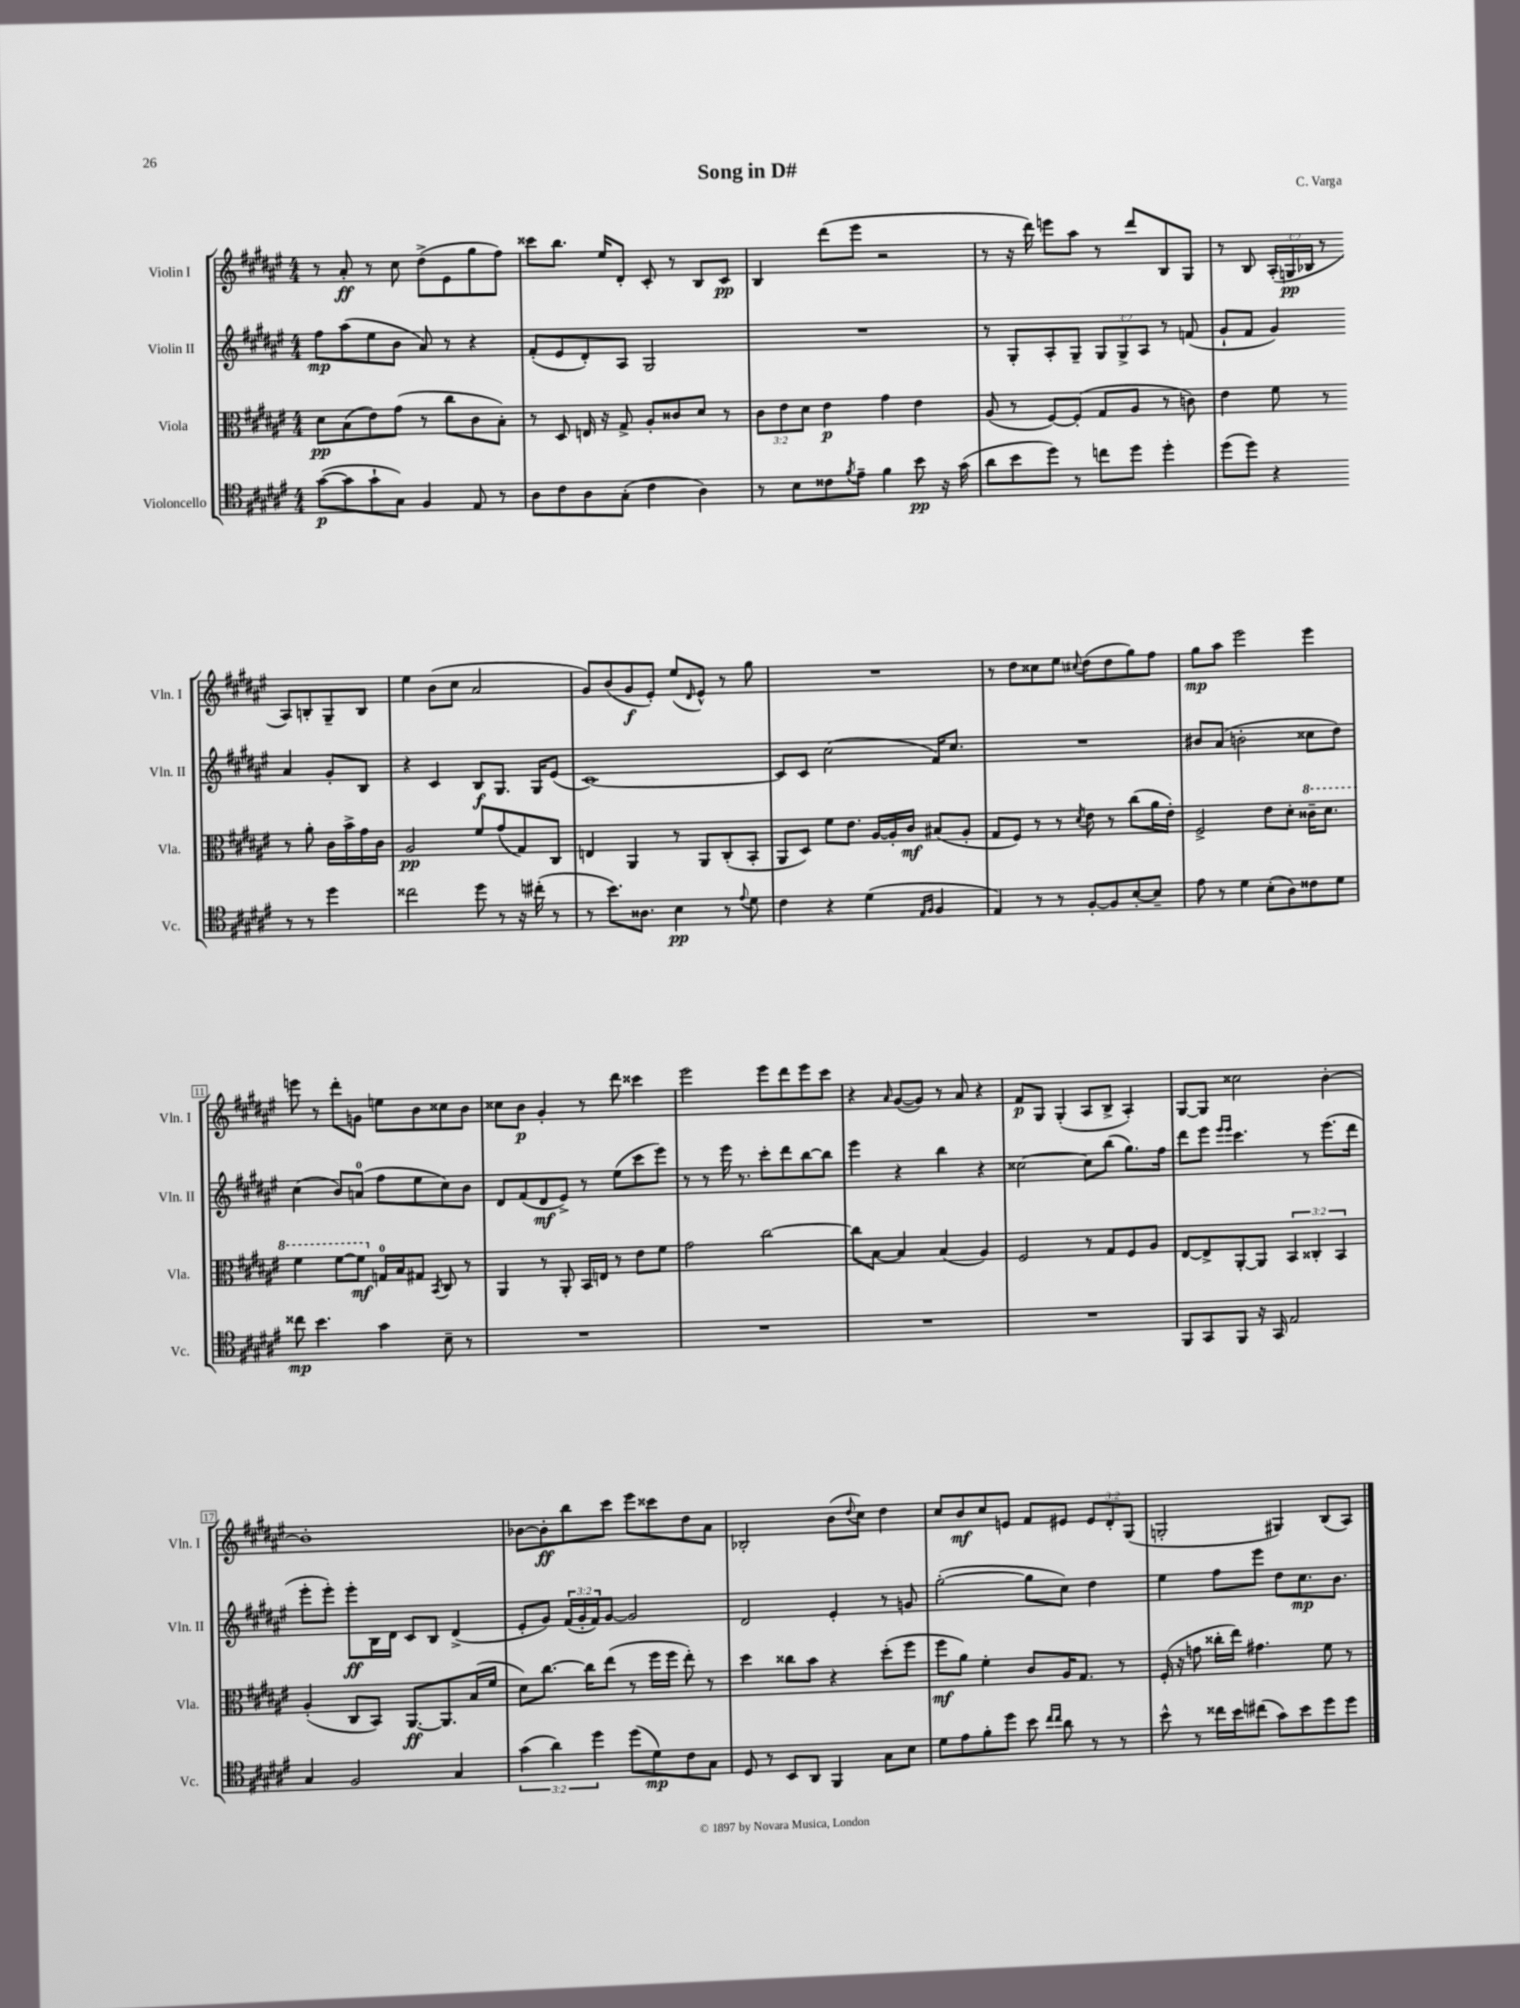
\header { title = "Song in D#" composer = "C. Varga" }
<<
\new StaffGroup <<
\new Staff = "s0" \with { instrumentName = "Violin I" shortInstrumentName = "Vln. I" } {
    \clef treble \key fis \major \numericTimeSignature \time 4/4 \override Staff.TupletNumber.text = #tuplet-number::calc-fraction-text
    r8 ais'8-.\ff r8 cis''8 dis''8->( eis'8 gis''8 fis''8) |
    cisis'''8 b''8. eis''16 dis'8-. cis'8-. r8 b8 cis'8\pp |
    b4 dis'''8( eis'''8 r2 |
    r8 r16 dis'''16) e'''8 ais''8 r8 dis'''8 b8 gis8 |
    r8 b8 \tuplet 3/2 { ais16-.( g16\pp bes16 } r8 ais8) b8-. g8-- b8 |
    eis''4 b'8( cis''8 ais'2 |
    gis'8) b'8( gis'8\f eis'8-.) eis''8( \grace { dis'16 } eis'8-^) r8 gis''8 |
    R1 |
    r8 dis''8 cisis''8 eis''8 \appoggiatura { cis''8 } dis''8( dis''8 gis''8) fis''8 |
    gis''8\mp ais''8 eis'''2 eis'''4 |
    e'''8 r8 dis'''8-. g'8 e''8 b'8 cisis''8 b'8 |
    cisis''8 b'8\p gis'4-. r8 dis'''8 cisis'''4 |
    eis'''2 eis'''8 dis'''8 eis'''8 cis'''8 |
    r4 \grace { ais'16 } gis'8~( gis'8) r8 ais'8 r4 |
    fis'8\p gis8 gis4-.( ais8 b8-> ais4-.) |
    gis8~ gis8 cisis''2 b'4~-. |
    b'1-. |
    bes'8~ bes'8-.\ff b''8 cis'''8 eis'''8 cisis'''8 dis''8 ais'8 |
    bes2-. b'8( \appoggiatura { dis''8 } cis''8) dis''4 |
    cis''8 b'8\mf cis''8 e'8 fis'8 eis'8 \tuplet 3/2 { eis'8 dis'8-. gis8( } |
    g2-. gis4) b8( ais8) \bar "|." |
}
\new Staff = "s1" \with { instrumentName = "Violin II" shortInstrumentName = "Vln. II" } {
    \clef treble \key fis \major \numericTimeSignature \time 4/4 \override Staff.TupletNumber.text = #tuplet-number::calc-fraction-text
    fis''8\mp ais''8( eis''8 b'8 ais'8) r8 r4 |
    fis'8-.( eis'8 dis'8-.) ais8 gis2 |
    R1 |
    r8 gis8-. ais8-. gis8-- \tuplet 3/2 { gis8 gis8-> ais8 } r8 f'8( |
    gis'8-! fis'8 gis'4) ais'4 gis'8-. b8 |
    r4 cis'4 b8\f gis8. gis16 eis'8( |
    cis'1~) |
    cis'8 cis'8 cis''2( fis'16) cis''8. |
    R1 |
    bis'8 ais'8( b'2-. cisis''8 dis''8) |
    cis''4( b'8) a'8-0( fis''8 eis''8 cis''8) b'8 |
    dis'8 fis'8( dis'8\mf eis'8->) r8 eis''8( cis'''8 eis'''8) |
    r8 r8 eis'''16 r8. cis'''8-. dis'''8 b''8~ b''8 |
    eis'''4 r4 b''4 r4 |
    cisis''2~ cisis''8 b''8( gis''8.) fis''16 |
    dis'''8 eis'''8 \grace { eis'''16 eis'''16 } cis'''4. r8 eis'''8.( dis'''16 |
    eis'''8-. eis'''8-.) eis'''8-.\ff b16 dis'16 cis'8 b8 dis'4->( |
    eis'8-. gis'8) \tuplet 3/2 { fis'16( gis'16-. fis'16) } gis'8~ gis'2 |
    dis'2 eis'4-. r8 g'8 |
    gis''2~-.( gis''8 cis''8) dis''4 |
    eis''4 fis''8 eis'''8 dis''8 cis''8.\mp b'8. \bar "|." |
}
\new Staff = "s2" \with { instrumentName = "Viola" shortInstrumentName = "Vla." } {
    \clef alto \key fis \major \numericTimeSignature \time 4/4 \override Staff.TupletNumber.text = #tuplet-number::calc-fraction-text
    dis'8\pp b8( eis'8) gis'8( r8 cis''8 cis'8 b8-.) |
    r8 dis8 e16 r16 gis8-> ais8-. cisis'8 dis'8 r8 |
    \tuplet 3/2 { cis'8 eis'8 dis'8 } eis'4\p gis'4 eis'4 |
    ais8( r8 fis8~) fis8-.( gis8 ais8 r8 c'8) |
    eis'4 fis'8 r8 r8 ais'8-. cis'16 b'16-> gis'16 cis'16 |
    ais2\pp fis'8 gis'8( gis8) cis8 |
    e4 ais,4 r8 ais,8 cis8-.( b,8-. |
    ais,8 dis8) fis'8 eis'8. ais16~ ais16-. cis'16\mf bis8( ais8-. |
    gis8 fis8) r8 r8 \acciaccatura { dis'8 } eis'8 r8 cis''8( ais'16 eis'16-.) |
    fis2-> eis'8 dis'8-. \ottava #1 cisis''16-- dis''8. |
    fis''4 fis''8~ fis''8\mf \ottava #0 g16-0 b16 gis8 \acciaccatura { b,8 } cis8 r8 |
    ais,4 r8 ais,8-. b,16 e16 r8 eis'8 fis'8 |
    gis'2 cis''2~ |
    cis''8 b8~ b4 b4( ais4) |
    fis2 r8 gis8 fis8 ais8 |
    eis8~ eis8-> ais,8~-. ais,8 \tuplet 3/2 { b,4 cisis4-. b,4 } |
    ais4-.( cis8 b,8) ais,8.~\ff ais,8. b16( fis'16 |
    dis'8) cis''8.~ cis''16 eis''8( r8 fis''16 fis''16 eis''8-.) r8 |
    dis''4 cisis''8 b'8 r4 dis''8-.( fis''8 |
    fis''8\mf ais'8) fis'4-. cis'8 ais16 gis8. r8 |
    fis16-.( r16 g'8 cisis''16-. eis''16) gis'4. fis'8 r8 \bar "|." |
}
\new Staff = "s3" \with { instrumentName = "Violoncello" shortInstrumentName = "Vc." } {
    \clef tenor \key fis \major \numericTimeSignature \time 4/4 \override Staff.TupletNumber.text = #tuplet-number::calc-fraction-text
    gis'8~\p( gis'8 gis'8-! gis8) fis4 eis8 r8 |
    ais8 cis'8 ais8 gis8-.( cis'4 ais4) |
    r8 b8 cisis'8 \acciaccatura { fis'8 } eis'8-- fis'4 b'8\pp r16 gis'16( |
    ais'8 b'8 dis''8) r8 c''8 dis''8 dis''4-. |
    dis''8( dis''8) r4 r8 r8 dis''4 |
    cisis''2 dis''8 r8 r16 cis''16-.( r8 |
    r8 b'8.) aisis8. b4\pp r8 \appoggiatura { eis'8 } dis'8 |
    cis'4 r4 dis'4( \grace { eis16 fis16 } fis4 |
    eis4) r8 r8 fis8~-. fis8 b8~-. b8-- |
    eis'8 r8 dis'4 b8-.( ais8) cisis'8 dis'8 |
    cisis''8\mp b'4. gis'4 b8-- r8 |
    R1 |
    R1 |
    R1 |
    R1 |
    fis,8 gis,8 fis,8 r16 gis,16 eis2 |
    gis4 fis2 gis4 |
    \tuplet 3/2 { gis'4( ais'4) dis''4 } dis''8( dis'8\mp) cis'8 gis8 |
    dis8 r8 b,8 ais,8 fis,4 gis8 b8 |
    dis'8 eis'8 fis'8-. dis''8 b'8 \grace { cis''16 cis''16 } ais'8 r8 r8 |
    b'8-^ r8 cisis''16 b'16 cis''8( gis'8) b'8 dis''8 dis''8 \bar "|." |
}
>>
>>
\layout { \context { \Score \override BarNumber.stencil = #(make-stencil-boxer 0.1 0.3 ly:text-interface::print) } }
